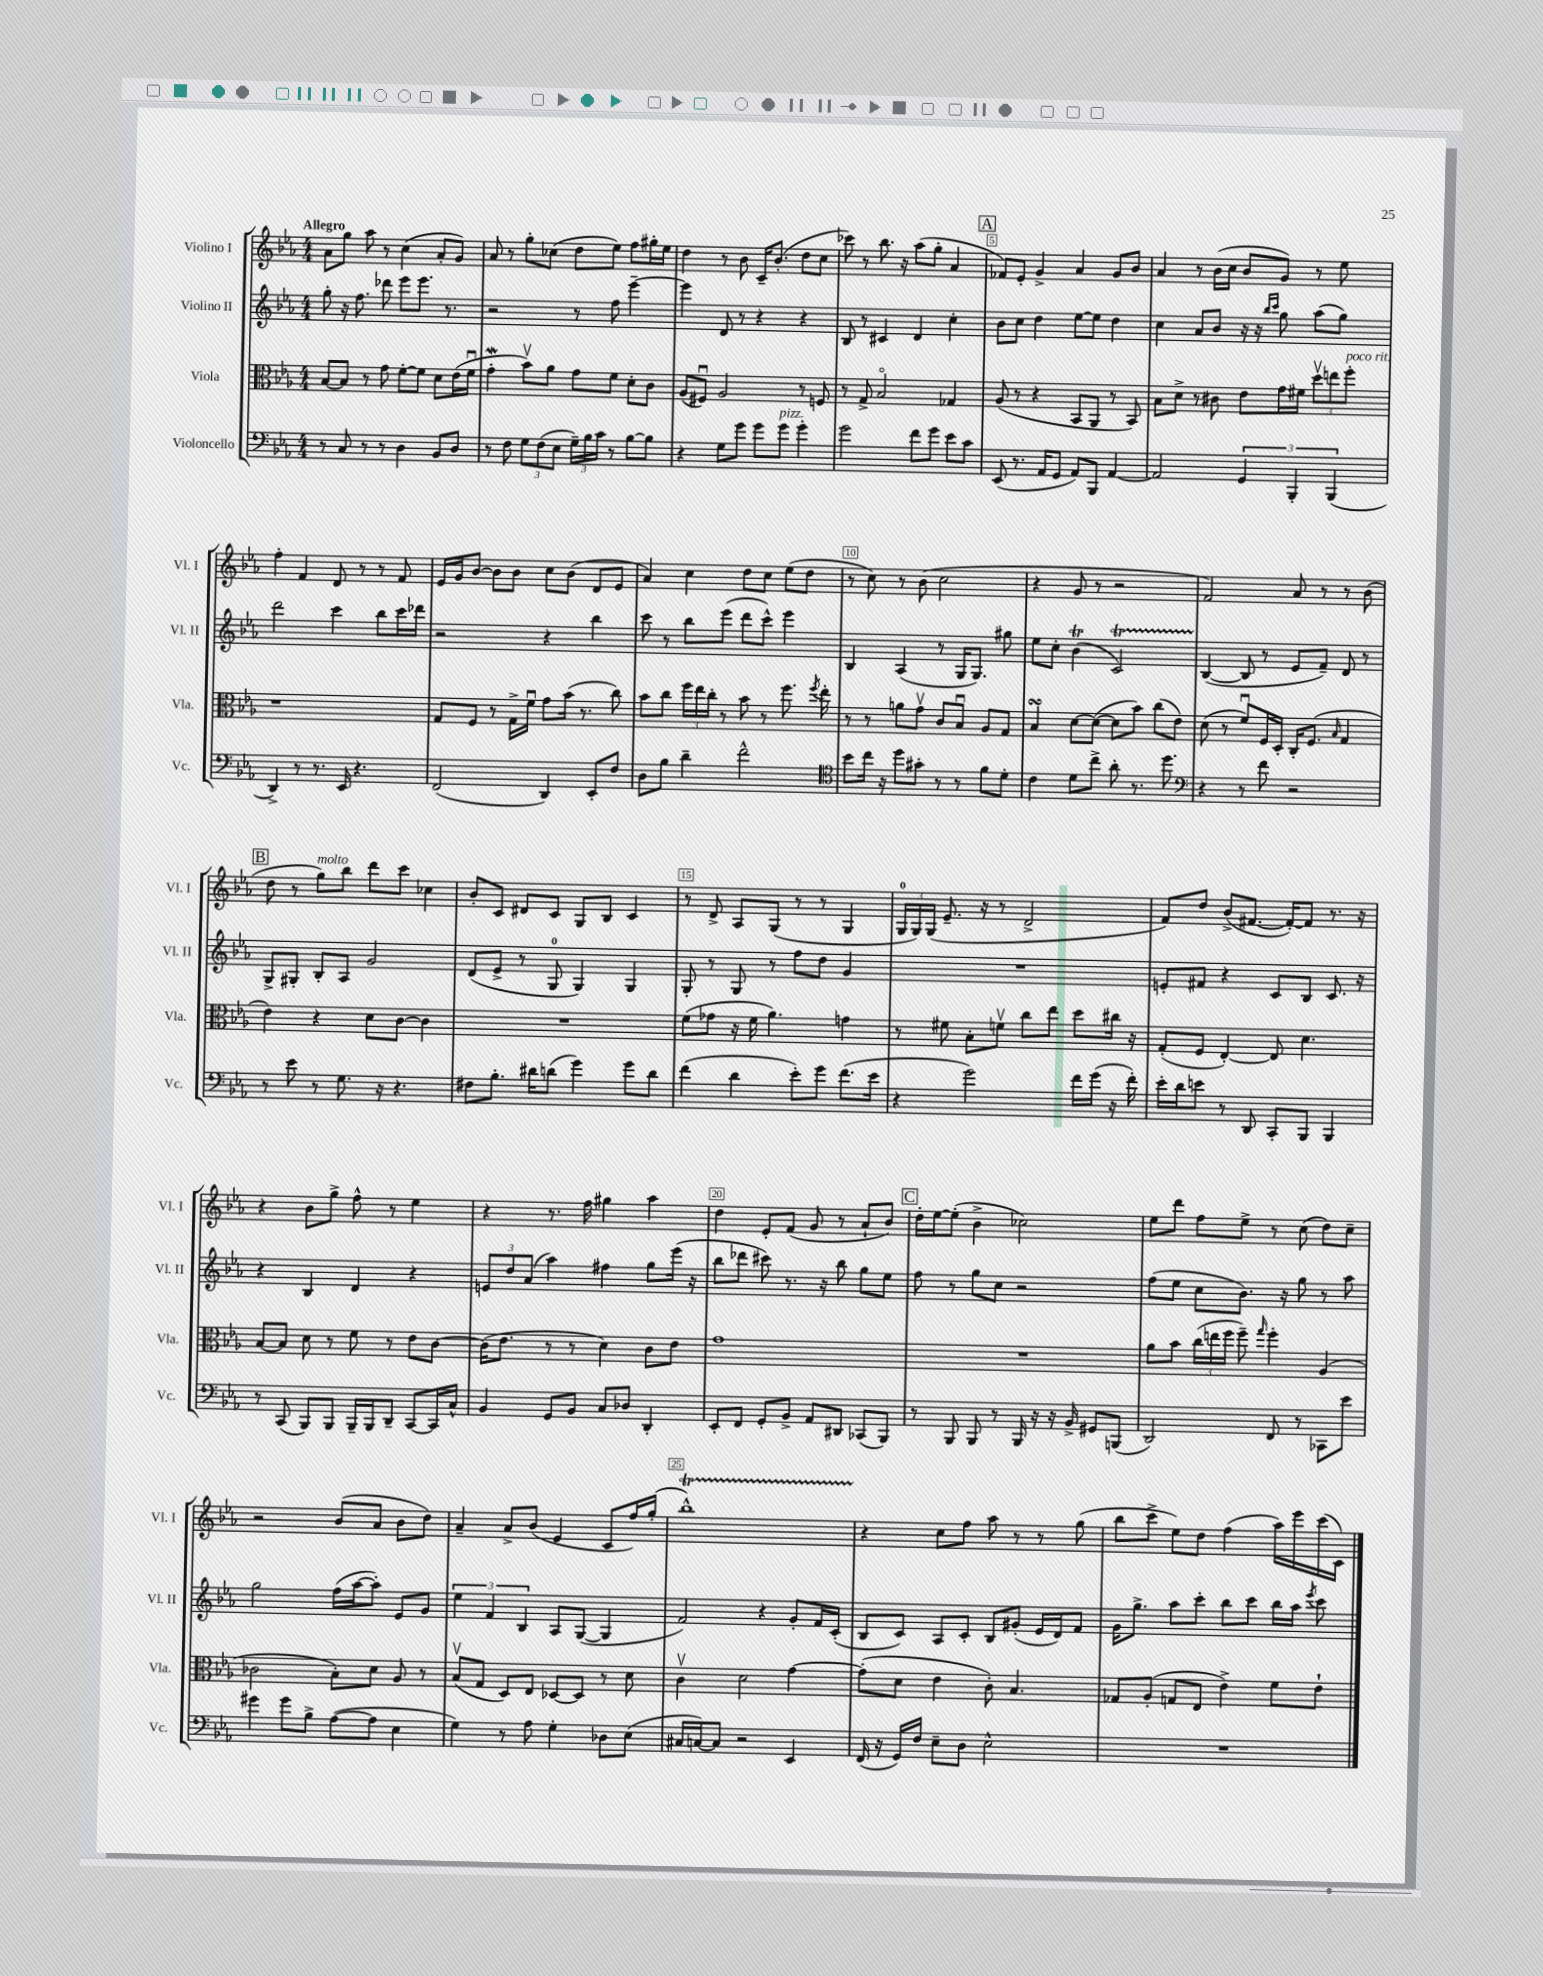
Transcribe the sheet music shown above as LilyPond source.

<<
\new StaffGroup <<
\new Staff = "s0" \with { instrumentName = "Violino I" shortInstrumentName = "Vl. I" } {
    \clef treble \key ees \major \numericTimeSignature \time 4/4 \tempo "Allegro"
    \autoBeamOff aes'8[ g''8] aes''8 r8 c''4( aes'8[-. g'8]) |
    aes'8 r8 g''8[-. ces''8]( d''8[ ees''8]) f''8[ gis''16-. ees''16] |
    d''4 r8 bes'8 c'16[-- bes'8.]-.( d''8[ c''8] |
    ces'''8) r8 bes''8. r16 aes''8[( g''8]-. aes'4 |
    \mark \markup { \box "A" } fes'8[) ees'8]-. g'4-> aes'4 g'8[ bes'8] |
    aes'4 r8 bes'16[( c''16] bes'8[ g'8]) r8 ees''8 |
    f''4-. f'4 d'8 r8 r8 f'8 |
    ees'16[ g'16 bes'8]~ bes'8[ bes'8] c''8[ bes'8]( d'8[ ees'8] |
    aes'4) c''4 d''8[ c''8] ees''8[( d''8] |
    r8 c''8) r8 bes'8( c''2 |
    r4 g'8 r8 r2 |
    f'2) aes'8 r8 r8 bes'8( |
    \mark \markup { \box "B" } d''8 r8 g''8[^\markup { \italic "molto" }) bes''8] d'''8[ c'''8] ces''4 |
    bes'8[-. c'8] dis'8[ c'8] g8[ bes8] c'4 |
    r8 d'8-> aes8[ g8]( r8 r8 g4 |
    \tuplet 3/2 { g16[-0 g16) g16]( } ees'8.-- r16 r8 d'2-> |
    f'8[) d''8] bes'8[->( fis'8.]~ fis'16[~-.) fis'8] r8. r16 |
    r4 bes'8[ g''8]-> f''8-^ r8 ees''4 |
    r4 r8. f''16 gis''4 aes''4 |
    d''4 ees'8[-. f'8]( g'8 r8 aes'8[-! bes'8]) |
    \mark \markup { \box "C" } d''16[-. ees''16~ ees''8]-.( bes'4-> ces''2) |
    ees''8[ d'''8] f''8[ ees''8]-> r8 c''8( d''8[) c''8]-- |
    r2 bes'8[( aes'8] bes'8[ d''8]) |
    aes'4-- aes'8[-> bes'8]( ees'4 c'8[ f''16) g''16]-.( |
    bes''1-^\startTrillSpan) |
    r4\stopTrillSpan c''8[ f''8] aes''8 r8 r8 g''8( |
    bes''8[ c'''8]-> ees''8[) d''8] f''4( aes''16[) ees'''16 c'''16( c'16]) \bar "|." |
}
\new Staff = "s1" \with { instrumentName = "Violino II" shortInstrumentName = "Vl. II" } {
    \clef treble \key ees \major \numericTimeSignature \time 4/4
    \autoBeamOff g''8-. r16 f''8. des'''8 ees'''8[ ees'''8.] r8. |
    r2 r8 f''8 ees'''4~-- |
    ees'''4 d'8 r8 r4 r4 |
    bes8 r8 cis'4 d'4 c''4-. |
    \mark \markup { \box "A" } bes'8[ c''8] d''4 ees''8[~ ees''8] d''4 |
    c''4 aes'8[ bes'8] r16 r16 \grace { bes''16[ c'''16] } g''8 aes''8[( g''8]) |
    d'''2 c'''4 bes''8[ c'''16 des'''16] |
    r2 r4 bes''4 |
    c'''8 r8 bes''8[ ees'''8]( d'''8[ c'''8]-^) ees'''4 |
    bes4 aes4( r8 g16[ g8.]) gis''8 |
    ees''8[ c''8]-. bes'4\trill( c'2\startTrillSpan) |
    bes4~\stopTrillSpan( bes8 r8 ees'8[ f'8]--) d'8 r8 |
    \mark \markup { \box "B" } g8[-> gis8]-. bes8[-. aes8] g'2 |
    d'8[( ees'8]-> r8 g8-0 g4) g4 |
    g8-. r8 g8 r8 f''8[ d''8] g'4 |
    R1 |
    e'8[-. fis'8] r4 c'8[ bes8] c'8. r16 |
    r4 bes4 d'4 r4 |
    \tuplet 3/2 { e'8[ d''8 aes'8]( } aes''4) fis''4 g''8[ ees'''16]( r16 |
    bes''8[ des'''8] cis'''8) r8. r16 bes''8 g''8[ ees''8] |
    \mark \markup { \box "C" } f''8 r8 g''8[ c''8] r2 |
    f''8[( ees''8] c''8[ bes'8.]) r16 g''8 r8 aes''8 |
    g''2 f''16[( aes''16~ aes''8]-.) ees'8[ g'8] |
    \tuplet 3/2 { ees''4 f'4 bes4 } aes8[ g8]~( g4 |
    f'2) r4 g'8[-. f'16 c'16]-.( |
    bes8[ c'8]) aes8[ c'8]-. bes8[ gis'8]-.( ees'16[ d'16) f'8] |
    g'16[ g''8.]-> aes''8[ c'''8]-. bes''8[ c'''8] bes''16[ aes''16] \acciaccatura { ees'''8 } c'''8 \bar "|." |
}
\new Staff = "s2" \with { instrumentName = "Viola" shortInstrumentName = "Vla." } {
    \clef alto \key ees \major \numericTimeSignature \time 4/4
    \autoBeamOff bes8[~ bes8] r8 g'8 f'8[~-. f'8] d'8[ ees'16( f'16]\downbow |
    g'4-.\mordent bes'8[\upbow) aes'8] g'8[ f'8] d'8[-. c'8] |
    aes8[( fis8]\downbow) aes2 r8 f8 |
    r8 g8-> bes2\flageolet ges4 |
    \mark \markup { \box "A" } aes8( r8 r4 bes,8[ aes,8] r8 bes,8) |
    bes8[ d'8]-> r8 cis'8 ees'8[ g'16 fis'16] \tuplet 3/2 { d''8[\upbow e''8 f''8]-.^\markup { \italic "poco rit." } } |
    r1 |
    g8[ f8] r8 g16[-> f'16]\downbow g'8[ bes'16]( r8. c''8) |
    bes'8[ c''8] \tuplet 3/2 { f''16[ ees''16 c''16]-. } r8 bes'8 r8 f''8. \acciaccatura { f''8 } ees''16-. |
    r8 r8 a'8[ g'8]\upbow c'8[ bes8]\downbow aes8[ g8] |
    bes4\turn d'8[~ d'8]~( d'8[ bes'8]) c''8[( ees'8]) |
    d'8( r8 f'8[\downbow) f16 d16]-. c16[-. f8.]( \grace { bes16 } g4 |
    \mark \markup { \box "B" } ees'4) r4 d'8[ c'8]~ c'4 |
    R1 |
    f'8[( ges'8] r16 f'16 aes'4.) g'4 |
    r8 fis'8 bes8[-. f'8]\upbow c''8[ ees''8] d''8[ cis''16] r16 |
    g8[-.( f8] ees4~-.) ees8 d'4. |
    bes8[~ bes8] d'8 r8 f'8 r8 ees'8[ c'8]~ |
    c'16[( ees'8.] r8 r8 d'4) c'8[ ees'8] |
    g'1 |
    \mark \markup { \box "C" } R1 |
    aes'8[ bes'8] \tuplet 3/2 { c''16[( e''16 f''16] } f''8--) \grace { g''16 } f''4-. aes4( |
    ces'2 bes8[-.) d'8] aes8 r8 |
    bes8[\upbow( g8] d8[) ees8] des8[~ des8] r8 d'8 |
    c'4\upbow d'2 g'4~ |
    g'8[-.( d'8] ees'4 c'8-.) bes4. |
    ges8[ aes8]-.( g8[ ees8] ees'4->) f'8[ ees'8]-! \bar "|." |
}
\new Staff = "s3" \with { instrumentName = "Violoncello" shortInstrumentName = "Vc." } {
    \clef bass \key ees \major \numericTimeSignature \time 4/4
    \autoBeamOff r8 c8 r8 r8 d4 bes,8[ d8] |
    r8 f8 \tuplet 3/2 { g8[ f8( ees8] } \tuplet 3/2 { g16[--) bes16 c'16] } r8 bes8[~ bes8] |
    r4 g8[ g'8] g'8[ g'8]^\markup { \italic "pizz." } g'4-. |
    g'2 f'8[ g'8] ees'8[ c'8] |
    \mark \markup { \box "A" } ees,8( r8. aes,16[ g,8] aes,8[) bes,,8] aes,4~ |
    aes,2 \tuplet 3/2 { g,4 bes,,4-. bes,,4( } |
    d,4->) r8 r8. ees,16 r4. |
    f,2( d,4) ees,8[-. f8] |
    d8[ bes8] d'4-- f'2-^ |
    \clef tenor bes'8[ c''16] r16 d''8[ gis'8]-. r8 r8 f'8[ d'8]-. |
    c'4 d'8[ c''8]-> aes'8-. r8. d''8. |
    \clef bass r4 r8 f'8 r2 |
    \mark \markup { \box "B" } r8 ees'8 r8 g8. r16 r4. |
    fis8[ bes8.]-. dis'16[ d'8]( g'4) g'8[ d'8] |
    f'4( d'4 ees'8[-.) g'8] f'8.[( ees'16] |
    r4 g'2) f'16[ g'16]( r16 f'16-.) |
    ees'16[-. d'16 e'8] r8 d,8 c,8[-. bes,,8] bes,,4 |
    r8 c,8( bes,,8[) bes,,8] bes,,16[-- bes,,16 d,8]-- c,8[~ c,16 c16]-^ |
    bes,4 g,8[ bes,8] c8[ des8] d,4-. |
    ees,8[-. f,8] g,8[-. bes,8]-> aes,8[ dis,8] ces,8[( bes,,8]) |
    \mark \markup { \box "C" } r8 bes,,8 bes,,8 r8 bes,,16 r16 r16 bes,16-> gis,8[ b,,8]( |
    d,2) f,8 r8 ces,8[ ees'8] |
    gis'4 gis'8[ bes8]-> aes8[~( aes8] ees4 |
    g4) r8 aes8 g4-. des8[ ees8]( |
    cis16[ c16~) c8] r2 ees,4 |
    f,16( r16 g,16[) f16] ees8[-- d8] ees2-^ |
    R1 \bar "|." |
}
>>
>>
\layout { \context { \Score \override BarNumber.break-visibility = ##(#f #t #t) barNumberVisibility = #(every-nth-bar-number-visible 5) \override BarNumber.stencil = #(make-stencil-boxer 0.1 0.3 ly:text-interface::print) } }
